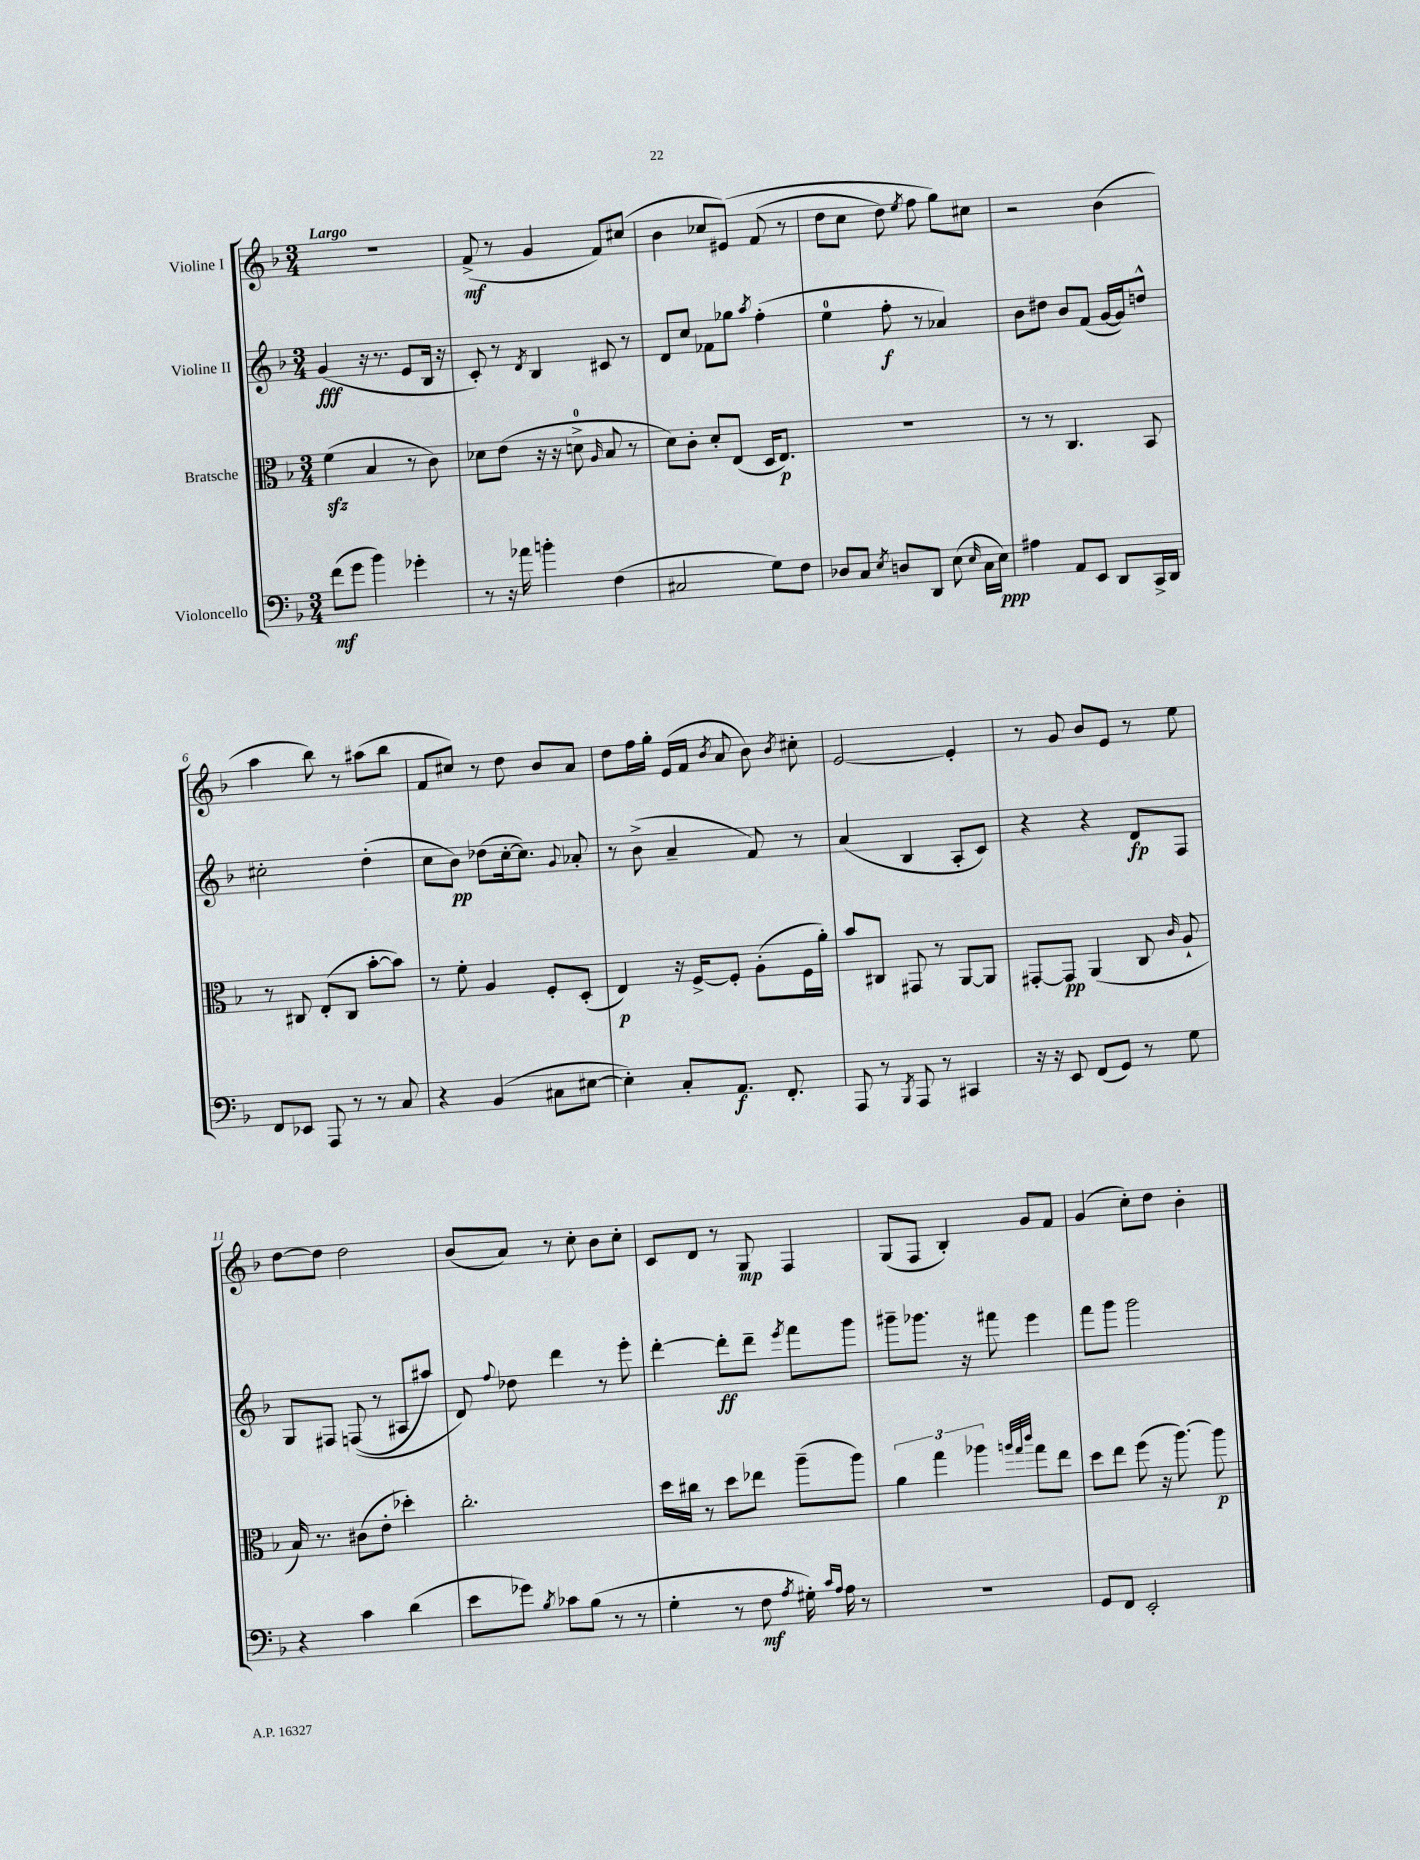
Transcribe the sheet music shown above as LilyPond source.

<<
\new StaffGroup <<
\new Staff = "s0" \with { instrumentName = "Violine I" } {
    \clef treble \key f \major \numericTimeSignature \time 3/4 \tempo "Largo"
    \autoBeamOff R2. |
    f'8->\mf( r8 g'4 f'8[) cis''8]( |
    bes'4 ces''8[ eis'8])\( f'8( r8 |
    d''8[ c''8] d''8) \acciaccatura { e''8 } f''8 g''8[\) cis''8] |
    r2 bes'4( |
    a''4 bes''8) r8 ais''8[( bes''8] |
    f'8[ cis''8]) r8 d''8 bes'8[ a'8] |
    d''8[ f''16 g''16]-. e'16[( f'16] \acciaccatura { bes'8 } a'8 bes'8) \acciaccatura { bes'8 } cis''8-. |
    e'2~ e'4-. |
    r8 g'8 bes'8[ e'8] r8 e''8 |
    d''8[~ d''8] d''2 |
    bes'8[( a'8]) r8 c''8-. bes'8[ c''8]-. |
    c'8[ d'8] r8 g8\mp f4 |
    g8[( f8] bes4-.) g'8[ f'8] |
    g'4( c''8[-.) d''8] bes'4-. \bar "|." |
}
\new Staff = "s1" \with { instrumentName = "Violine II" } {
    \clef treble \key f \major \numericTimeSignature \time 3/4
    \autoBeamOff g'4\fff( r16 r8. e'8[ bes16] r16 |
    c'8-.) r8 \acciaccatura { d'8 } bes4 cis'8 r8 |
    d'8[ c''8] fes'8[ ges''8] \acciaccatura { a''8 } f''4-.( |
    e''4-0 f''8-.\f r8 aes'4) |
    bes'8[ dis''8] bes'8[ f'8]( g'16[~ g'16) d''8]-^ |
    cis''2-. d''4-.( |
    c''8[ bes'8]\pp) des''8[( c''16~-. c''8.]) \appoggiatura { g'8 } aes'8-. |
    r8 bes'8->( a'4-- f'8) r8 |
    a'4( bes4 a8[-. c'8]) |
    r4 r4 d'8[\fp f8] |
    g8[ fis8] f8(\( r8 ais8[ ais''8]) |
    d'8\) \appoggiatura { f''8 } des''8 d'''4 r8 e'''8-. |
    d'''4~-. d'''8[-.\ff d'''8]-- \acciaccatura { e'''8 } f'''8[ g'''8] |
    gis'''8[-- ges'''8.] r16 fis'''8 e'''4 |
    f'''8[ g'''8] g'''2 \bar "|." |
}
\new Staff = "s2" \with { instrumentName = "Bratsche" } {
    \clef alto \key f \major \numericTimeSignature \time 3/4
    \autoBeamOff f'4\sfz( bes4 r8 c'8) |
    des'8[ e'8]( r16 r16 d'8-0-> \grace { a16 } bes8 r8 |
    d'8[) c'8]-. d'8[-. e8]( d16[ e8.]\p) |
    R2. |
    r8 r8 c4. bes,8 |
    r8 cis8 e8[-.( cis8] bes'8[~-. bes'8]) |
    r8 f'8-. a4 f8[-. d8]-.( |
    e4\p) r16 f16[~-> f8]-. a8[-.( f16 a'16]-.) |
    bes'8[ cis8] gis,8 r8 a,8[~ a,8] |
    gis,8[~-. gis,8]\pp a,4( c8 \grace { c'16 } a8-! |
    bes16) r8. cis'8[( e'8]-. des''4-.) |
    c''2.-. |
    d''16[ cis''16] r8 d''8[ ees''8] a''8[--( a''8]) |
    \tuplet 3/2 { a'4 g''4 aes''4 } \grace { a''32[ g''32 c'''32] } g''8[ e''8] |
    d''8[ e''8] f''8( r16 a''8.~) a''8\p \bar "|." |
}
\new Staff = "s3" \with { instrumentName = "Violoncello" } {
    \clef bass \key f \major \numericTimeSignature \time 3/4
    \autoBeamOff f'8[\mf( g'8] bes'4) ges'4-. |
    r8 r16 aes'16 b'4-. f4( |
    cis2 g8[) f8] |
    des8[ c8] \acciaccatura { e8 } d8[ d,8] e8( \grace { e16 } c16[ e16]\ppp) |
    ais4 a,8[ e,8] d,8[ c,16-> d,16] |
    f,8[ ees,8] a,,8 r8 r8 c8 |
    r4 bes,4( cis8[ eis8]~ |
    eis4-.) c8[-. a,8.]\f f,8.-. |
    a,,8 r8 \acciaccatura { bes,,8 } a,,8 r8 cis,4 |
    r16 r16 e,8 f,8[( g,8]) r8 g8 |
    r4 c'4 d'4( |
    e'8[ ges'8]) \acciaccatura { bes8 } ces'8[ bes8]( r8 r8 |
    g4-. r8 f8\mf \acciaccatura { a8 } gis16-.) \grace { c'16[ a16] } a16 r8 |
    R2. |
    g,8[ f,8] e,2-. \bar "|." |
}
>>
>>
